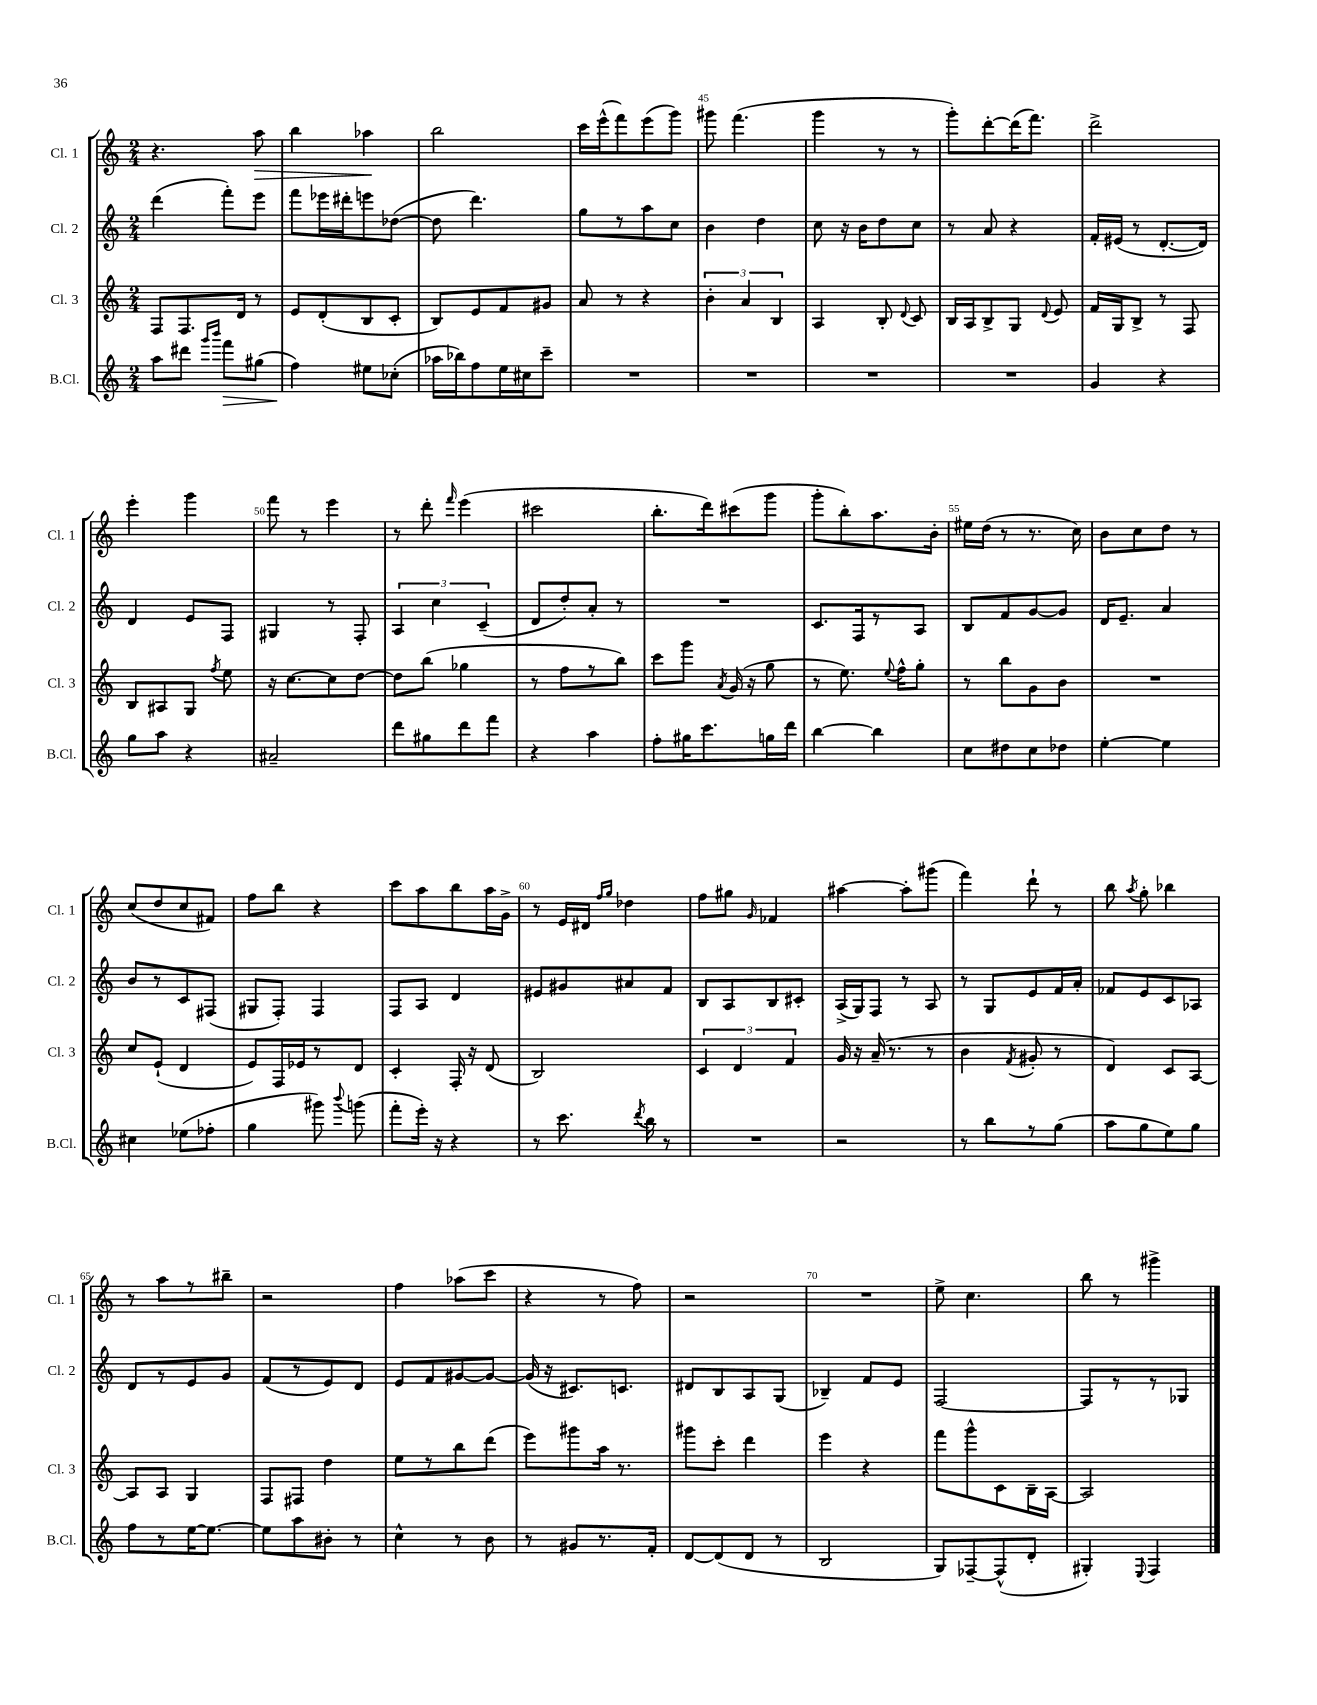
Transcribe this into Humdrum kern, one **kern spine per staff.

**kern	**dynam	**kern	**kern	**kern	**dynam
*part4	*part4	*part3	*part2	*part1	*part1
*staff4	*staff4	*staff3	*staff2	*staff1	*staff1
*I"B.Cl.	*	*I"Cl. 3	*I"Cl. 2	*I"Cl. 1	*
*I'B.Cl.	*	*I'Cl. 3	*I'Cl. 2	*I'Cl. 1	*
*clefG2	*	*clefG2	*clefG2	*clefG2	*
*k[]	*	*k[]	*k[]	*k[]	*
*M2/4	*	*M2/4	*M2/4	*M2/4	*
=41	=41	=41	=41	=41	=41
8aa\L	.	8F/L	(4ddd\	4.r	.
8ddd#X\J	.	8.F/	.	.	.
16qqggg/LL	.	.	.	.	.
16qqbbb/JJ	.	.	.	.	.
!	!LO:HP:b	!	!	!	!
8fff\L	>	.	8fff'\L)	.	.
.	.	16d/Jk	.	.	.
!	!	!	!	!	!LO:HP:b
(8gg#X\J	.	8r	8eee\J	8aa\	>
=42	=42	=42	=42	=42	=42
4ff\)	.	8e/L	8fff\L	4bb\	.
.	.	(8d'/	16eee-X\L	.	.
.	.	.	16ddd#X'\J	.	.
8ee#X\L	]	8B/	8eeen\	4aa-X\	.
(8cc-X'\J	.	8c'/J	([8dd-X\J	.	.
.	.	.	.	.	]
=43	=43	=43	=43	=43	=43
16aa-X\LL	.	8B/L)	8dd-\]	2bb\	.
16bb-X\J)	.	.	.	.	.
8ff\	.	8e/	4.ddd\)	.	.
16ee\L	.	8f/	.	.	.
16cc#X\J	.	.	.	.	.
8ccc~\J	.	8g#X/J	.	.	.
=44	=44	=44	=44	=44	=44
2r	.	8a/	8gg\L	16ccc\LL	.
.	.	.	.	(16eee^^\J	.
.	.	8r	8r	8fff\)	.
.	.	4r	8aa\	(8eee\	.
.	.	.	8cc\J	8ggg\J)	.
=45	=45	=45	=45	=45	=45
2r	.	6b'\	4b\	8ggg#X\	.
.	.	.	.	(4.fff\	.
.	.	6a/	.	.	.
.	.	.	4dd\	.	.
.	.	6B/	.	.	.
=46	=46	=46	=46	=46	=46
2r	.	4A/	8cc\	4ggg\	.
.	.	.	16r	.	.
.	.	.	16b\KL	.	.
.	.	8B'/	8dd\	8r	.
.	.	8qqd/	.	.	.
.	.	8c/	8cc\J	8r	.
=47	=47	=47	=47	=47	=47
2r	.	16B/LL	8r	8ggg'\L)	.
.	.	16A/J	.	.	.
.	.	8B^/	8a/	[8ddd'\	.
.	.	8G/J	4r	(16ddd\K]	.
.	.	.	.	8.fff\J)	.
.	.	8qqd/	.	.	.
.	.	8e/	.	.	.
=48	=48	=48	=48	=48	=48
4g/	.	16f/LL	16f'/LL	2ddd^\	.
.	.	16G/J	(16e#X/JJ	.	.
.	.	8B^/J	8r	.	.
4r	.	8r	[8.d'/L	.	.
.	.	8F/	.	.	.
.	.	.	16d/Jk])	.	.
!!LO:LB:g=z
=49	=49	=49	=49	=49	=49
8gg\L	.	8B/L	4d/	4eee'\	.
8aa\J	.	8A#X/	.	.	.
4r	.	8G/J	8e/L	4ggg\	.
.	.	8qff/	.	.	.
.	.	8ee\	8F/J	.	.
=50	=50	=50	=50	=50	=50
2a#X~/	.	16r	4G#X/	8fff\	.
.	.	[8.cc\L	.	.	.
.	.	.	.	8r	.
.	.	8cc\]	8r	4eee\	.
.	.	[8dd\J	8F'/	.	.
=51	=51	=51	=51	=51	=51
8ddd\L	.	8dd\L]	6A/	8r	.
8gg#X\	.	(8bb\J	.	8ddd'\	.
.	.	.	6cc\	.	.
.	.	.	.	16qqfff/	.
8ddd\	.	4gg-X\	.	(4eee\	.
.	.	.	(6c~/	.	.
8fff\J	.	.	.	.	.
=52	=52	=52	=52	=52	=52
4r	.	8r	8d/L	2ccc#X\	.
.	.	8ff\L	8dd'/)	.	.
4aa\	.	8r	8a'/J	.	.
.	.	8bb\J)	8r	.	.
=53	=53	=53	=53	=53	=53
8ff'\L	.	8ccc\L	2r	8.bb'\L	.
16gg#X\K	.	8ggg\J	.	.	.
8.ccc\	.	.	.	16ddd\k)	.
.	.	8qa/	.	.	.
.	.	(16g/	.	(8ccc#X\	.
.	.	16r	.	.	.
16ggn\L	.	8gg\	.	8ggg\J	.
16ddd\JJ	.	.	.	.	.
=54	=54	=54	=54	=54	=54
[4bb\	.	8r	8.c/L	8ggg'\L	.
.	.	8.ee\)	.	8bb'\)	.
.	.	.	16F/k	.	.
4bb\]	.	.	8r	8.aa\	.
.	.	8qqee/	.	.	.
.	.	16ff^^\KL	.	.	.
.	.	8gg'\J	8A/J	.	.
.	.	.	.	16b'\Jk	.
=55	=55	=55	=55	=55	=55
8cc\L	.	8r	8B/L	16ee#X\LL	.
.	.	.	.	(16dd\JJ	.
8dd#X\	.	8bb\L	8f/	8r	.
8cc\	.	8g\	[8g/	8.r	.
8dd-X\J	.	8b\J	8g/J]	.	.
.	.	.	.	16cc\)	.
=56	=56	=56	=56	=56	=56
[4ee'\	.	2r	16d/KL	8b\L	.
.	.	.	8.e~/J	.	.
.	.	.	.	8cc\	.
4ee\]	.	.	4a/	8dd\J	.
.	.	.	.	8r	.
!!LO:LB:g=z
=57	=57	=57	=57	=57	=57
4cc#X\	.	8cc/L	8b/L	(8cc/L	.
.	.	(8e`/J	8r	8dd/	.
(8ee-X\L	.	4d/	8c/	8cc/	.
8ff-X'\J	.	.	(8F#X/J	8f#X/J)	.
=58	=58	=58	=58	=58	=58
4gg\	.	8e/L)	8G#X/L	8ff\L	.
.	.	16F/L	8F'/J)	8bb\J	.
.	.	16e-X/J	.	.	.
8ggg#X\)	.	8r	4F/	4r	.
8qqbbb/	.	.	.	.	.
(8gggn\	.	8d/J	.	.	.
=59	=59	=59	=59	=59	=59
8fff'\L	.	4c'/	8F/L	8ccc\L	.
16eee'\Jk)	.	.	8A/J	8aa\	.
16r	.	.	.	.	.
4r	.	16F'/	4d/	8bb\	.
.	.	16r	.	.	.
.	.	(8d/	.	16aa\L	.
.	.	.	.	16g^\JJ	.
=60	=60	=60	=60	=60	=60
8r	.	2B/)	8e#X/L	8r	.
8.ccc\	.	.	8g#X/	16e/LL	.
.	.	.	.	16d#X/JJ	.
.	.	.	.	16qqff/LL	.
.	.	.	.	16qqgg/JJ	.
.	.	.	8a#X/	4dd-X\	.
8qddd/	.	.	.	.	.
16bb\	.	.	.	.	.
8r	.	.	8f/J	.	.
=61	=61	=61	=61	=61	=61
2r	.	6c/	8B/L	8ff\L	.
.	.	.	8A/	8gg#X\J	.
.	.	6d/	.	.	.
.	.	.	.	16qqg/	.
.	.	.	8B/	4f-X/	.
.	.	6f/	.	.	.
.	.	.	8c#X'/J	.	.
=62	=62	=62	=62	=62	=62
2r	.	16g/	(16A^/LL	[4aa#X\	.
.	.	16r	16G/J)	.	.
.	.	(16a~/	8F/J	.	.
.	.	8.r	.	.	.
.	.	.	8r	8aa#'\L]	.
.	.	8r	8A/	(8ggg#X\J	.
=63	=63	=63	=63	=63	=63
8r	.	4b\	8r	4fff\)	.
8bb\L	.	.	8G/L	.	.
.	.	8qf/	.	.	.
8r	.	8g#X'/	8e/	8ddd`\	.
(8gg\J	.	8r	16f/L	8r	.
.	.	.	16a'/JJ	.	.
=64	=64	=64	=64	=64	=64
8aa\L	.	4d/)	8f-X/L	8bb\	.
.	.	.	.	8qaa/	.
8gg\	.	.	8e/	8gg'\	.
8ee\)	.	8c/L	8c/	4bb-X\	.
8gg\J	.	[8A/J	8A-X/J	.	.
!!LO:LB:g=z
=65	=65	=65	=65	=65	=65
8ff\L	.	8A/L]	8d/L	8r	.
8r	.	8A/J	8r	8aa\L	.
[16ee\K	.	4G/	8e/	8r	.
8.ee\J_	.	.	.	.	.
.	.	.	8g/J	8bb#X~\J	.
=66	=66	=66	=66	=66	=66
8ee\L]	.	8F/L	(8f/L	2r	.
8aa\	.	8F#X/J	8r	.	.
8b#X'\J	.	4dd\	8e/)	.	.
8r	.	.	8d/J	.	.
=67	=67	=67	=67	=67	=67
4cc^^\	.	8ee\L	8e/L	4ff\	.
.	.	8r	8f/	.	.
8r	.	8bb\	[8g#X/	(8aa-X\L	.
8b\	.	(8ddd\J	8g#/J_	8ccc\J	.
=68	=68	=68	=68	=68	=68
8r	.	8eee\L)	(16g#/]	4r	.
.	.	.	16r	.	.
8g#X/L	.	8ggg#X\	8.c#X/L)	.	.
8.r	.	16aa\Jk	.	8r	.
.	.	8.r	8.cn/J	.	.
.	.	.	.	8ff\)	.
16f'/Jk	.	.	.	.	.
=69	=69	=69	=69	=69	=69
[8d/L	.	8ggg#X\L	8d#X/L	2r	.
(8d/]	.	8ccc'\J	8B/	.	.
8d/J	.	4ddd\	8A/	.	.
8r	.	.	(8G/J	.	.
=70	=70	=70	=70	=70	=70
2B/	.	4eee\	4B-X~/)	2r	.
.	.	4r	8f/L	.	.
.	.	.	8e/J	.	.
=71	=71	=71	=71	=71	=71
8G/L)	.	8fff\L	[2F/	8ee^\	.
[8F-X~/	.	8ggg^^\	.	4.cc\	.
(8F-^^/]	.	8c\	.	.	.
8d'/J	.	16B~\L	.	.	.
.	.	[16A\JJ	.	.	.
=72	=72	=72	=72	=72	=72
4G#X'/)	.	2A/]	8F/L]	8bb\	.
.	.	.	8r	8r	.
8qqE/	.	.	.	.	.
4F/	.	.	8r	4ggg#X^\	.
.	.	.	8G-X/J	.	.
==	==	==	==	==	==
*-	*-	*-	*-	*-	*-
